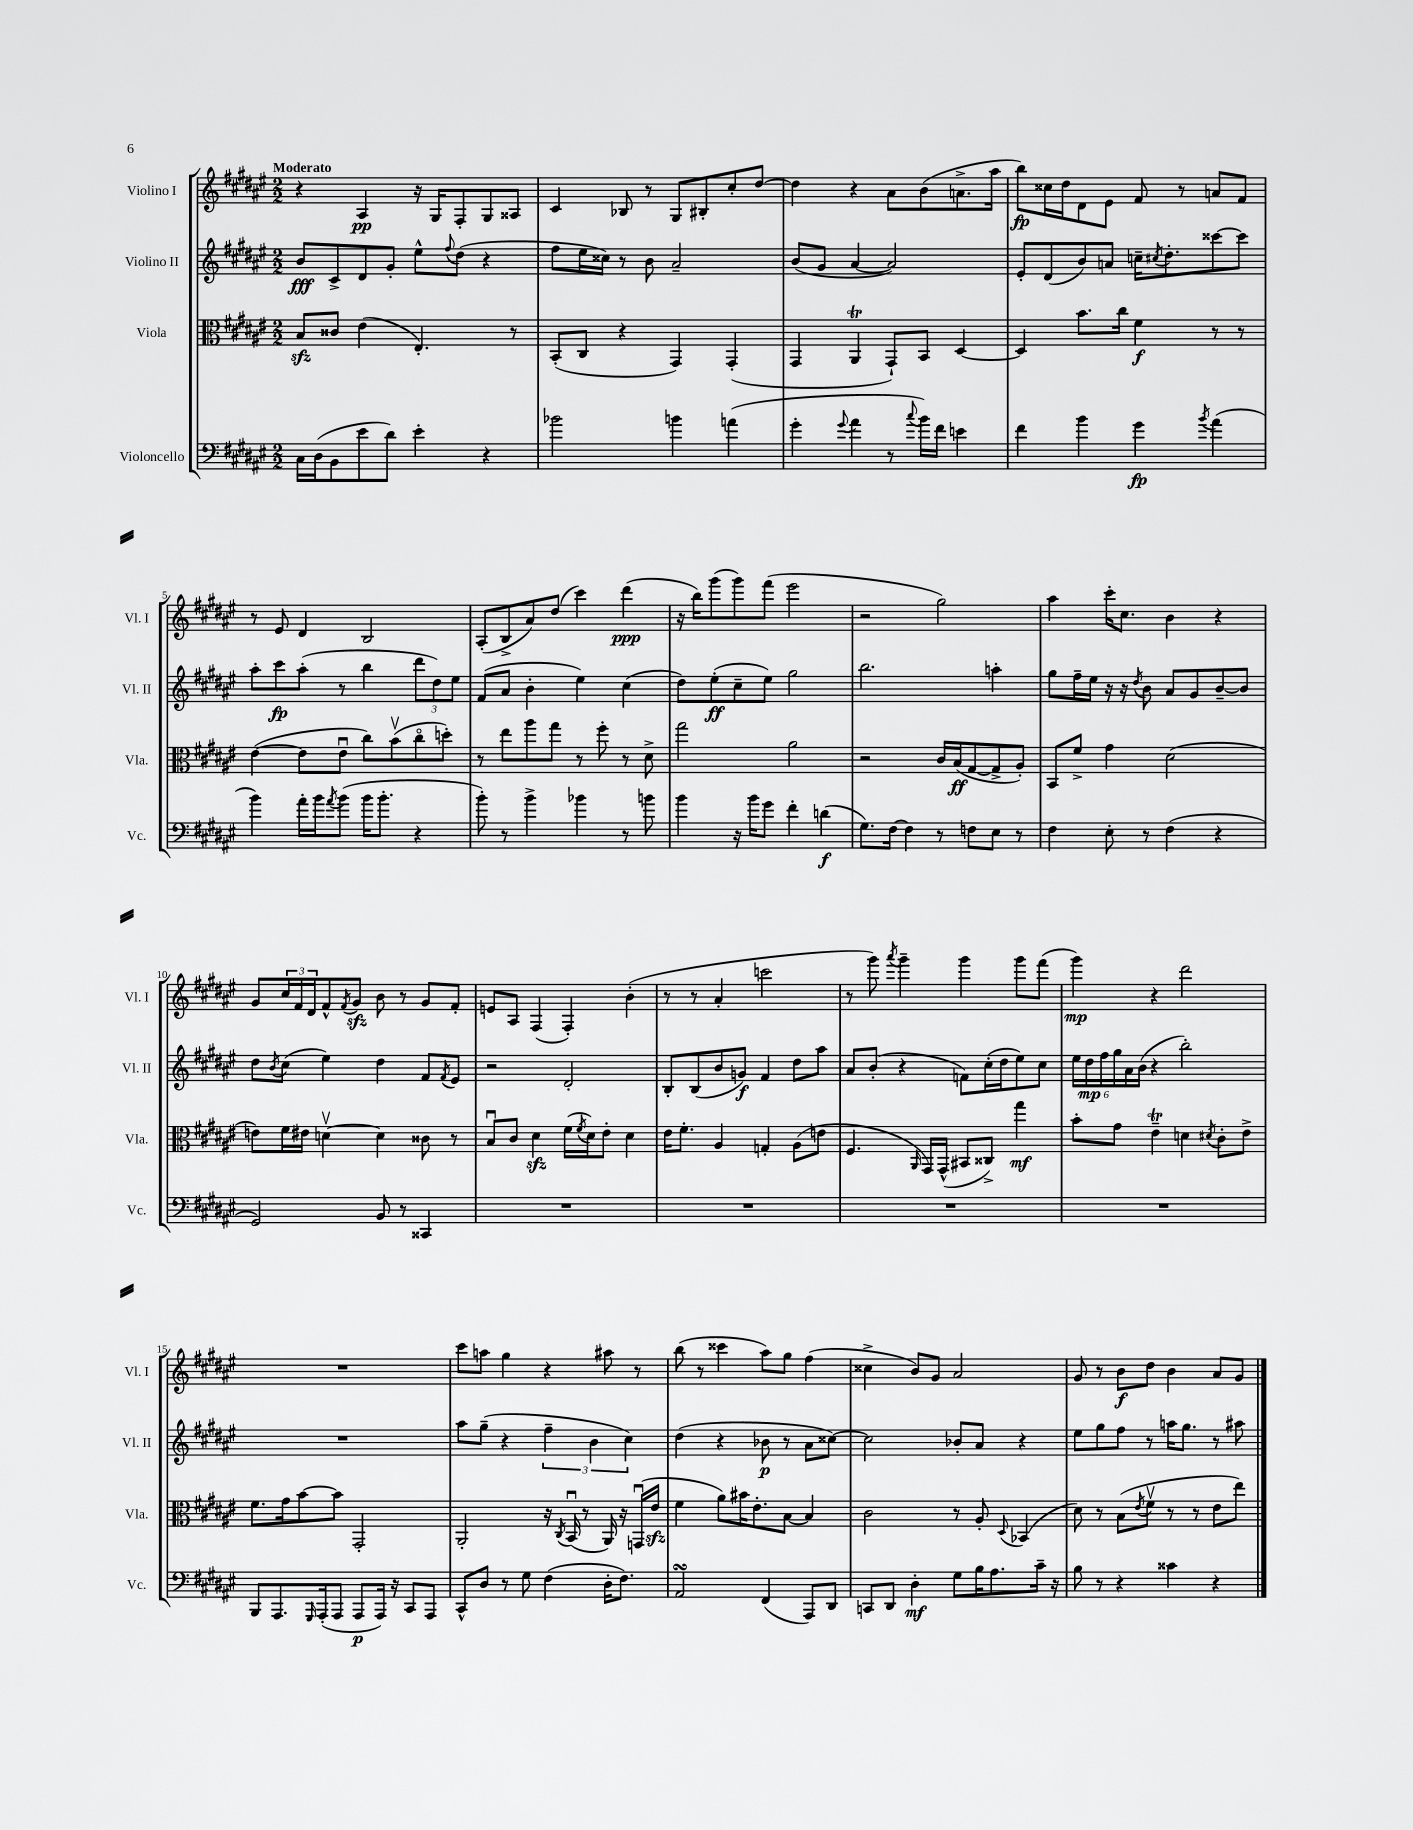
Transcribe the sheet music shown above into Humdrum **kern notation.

**kern	**dynam	**kern	**dynam	**kern	**dynam	**kern	**dynam
*part4	*part4	*part3	*part3	*part2	*part2	*part1	*part1
*staff4	*staff4	*staff3	*staff3	*staff2	*staff2	*staff1	*staff1
*I"Violoncello	*	*I"Viola	*	*I"Violino II	*	*I"Violino I	*
*I'Vc.	*	*I'Vla.	*	*I'Vl. II	*	*I'Vl. I	*
*clefF4	*	*clefC3	*	*clefG2	*	*clefG2	*
*k[f#c#g#d#a#e#]	*	*k[f#c#g#d#a#e#]	*	*k[f#c#g#d#a#e#]	*	*k[f#c#g#d#a#e#]	*
*M2/2	*	*M2/2	*	*M2/2	*	*M2/2	*
=1	=1	=1	=1	=1	=1	=1	=1
!	!	!	!	!	!	!LO:TX:a:B:t=Moderato	!
16C#\LL	.	8Bzz/L	.	8b/L	fff	4r	.
(16D#\J	.	.	.	.	.	.	.
8BB\	.	8c##X/J	.	8c#^/	.	.	.
8e#\	.	(4e#\	.	8d#/	.	4A#/	pp
8d#\J)	.	.	.	8g#'/J	.	.	.
4e#'\	.	4.E#'/)	.	8ee#^^\L	.	16r	.
.	.	.	.	.	.	16G#/KL	.
.	.	.	.	8qqff#/	.	.	.
.	.	.	.	(8dd#\J	.	8F#'/	.
4r	.	.	.	4r	.	8G#/	.
.	.	8r	.	.	.	8A##X/J	.
=2	=2	=2	=2	=2	=2	=2	=2
2b-X\	.	(8BB'/L	.	8ff#\L	.	4c#/	.
.	.	8C#/J	.	16ee#\L	.	.	.
.	.	.	.	16cc##X\JJ)	.	.	.
.	.	4r	.	8r	.	8B-X/	.
.	.	.	.	8b\	.	8r	.
4bn\	.	4GG#/)	.	2a#~/	.	8G#/L	.
.	.	.	.	.	.	8B#X'/	.
(4an\	.	(4GG#'/	.	.	.	8cc#'/	.
.	.	.	.	.	.	[8dd#/J	.
=3	=3	=3	=3	=3	=3	=3	=3
4g#'\	.	4GG#/	.	(8b/L	.	4dd#\]	.
.	.	.	.	8g#/J	.	.	.
8qqg#/	.	.	.	.	.	.	.
4a#\	.	4AA#t/	.	[4a#/	.	4r	.
8r	.	8GG#`/L)	.	2a#/])	.	8a#\L	.
8qqcc#/	.	.	.	.	.	.	.
16b\LL)	.	8BB/J	.	.	.	(8b\	.
16f#\JJ	.	.	.	.	.	.	.
4en\	.	[4D#/	.	.	.	8.an^\	.
.	.	.	.	.	.	16aa#\Jk	.
=4	=4	=4	=4	=4	=4	=4	=4
4f#\	.	4D#/]	.	8e#'/L	.	8bb\L)	fp
.	.	.	.	(8d#/	.	16cc##X\L	.
.	.	.	.	.	.	16dd#\J	.
4b\	.	8.b\L	.	8b/)	.	8d#\	.
.	.	.	.	8an/J	.	8e#\J	.
.	.	16cc#\Jk	.	.	.	.	.
4g#\	fp	4f#\	f	16ccn~\KL	.	8f#/	.
.	.	.	.	8qcc#X/	.	.	.
.	.	.	.	8.dd#'\	.	.	.
.	.	.	.	.	.	8r	.
8qb/	.	.	.	.	.	.	.
(4a#\	.	8r	.	[8ccc##X\	.	8an/L	.
.	.	8r	.	8ccc##\J]	.	8f#/J	.
!!LO:LB:g=z
=5	=5	=5	=5	=5	=5	=5	=5
4b\)	.	([4e#\	.	8aa#'\L	.	8r	.
.	.	.	.	8ccc#\	fp	8e#/	.
16a#'\LL	.	8e#\L]	.	(8aa#'\J	.	4d#/	.
16b\J	.	.	.	.	.	.	.
8qa#/	.	.	.	.	.	.	.
(8b\J	.	8e#u\J	.	8r	.	.	.
16b\KL	.	8cc#\L)	.	4bb\	.	2B/	.
8.b'\J	.	.	.	.	.	.	.
.	.	(8bv\	.	.	.	.	.
4r	.	8cc#\	.	12ddd#\L	.	.	.
.	.	.	.	12dd#\)	.	.	.
.	.	8ddn'\J)	.	.	.	.	.
.	.	.	.	12ee#\J	.	.	.
=6	=6	=6	=6	=6	=6	=6	=6
8b'\)	.	8r	.	(8f#/L	.	(8A#'/L	.
8r	.	8ee#\L	.	8a#/J	.	8B^/	.
4b^\	.	8aa#\	.	4b'\	.	8a#/)	.
.	.	8gg#\J	.	.	.	(8dd#/J	.
4b-X\	.	8r	.	4ee#\)	.	4ccc#\)	.
.	.	8ff#'\	.	.	.	.	.
8r	.	8r	.	(4cc#\	.	(4ddd#\	ppp
8bn\	.	8d#^\	.	.	.	.	.
=7	=7	=7	=7	=7	=7	=7	=7
4b\	.	2gg#\	.	8dd#\L)	.	16r	.
.	.	.	.	.	.	16bb\KL)	.
.	.	.	.	(8ee#'\	ff	(8ggg#\	.
16r	.	.	.	8cc#~\	.	8ggg#\)	.
16b\KL	.	.	.	.	.	.	.
8g#\J	.	.	.	8ee#\J)	.	(8fff#\J	.
4f#'\	.	2a#\	.	2gg#\	.	2eee#\	.
(4dn\	f	.	.	.	.	.	.
=8	=8	=8	=8	=8	=8	=8	=8
8.G#\L)	.	2r	.	2.bb\	.	2r	.
[16F#\Jk	.	.	.	.	.	.	.
4F#\]	.	.	.	.	.	.	.
8r	.	16c#/LL	.	.	.	2gg#\)	.
.	.	(16B/J	ff	.	.	.	.
8Fn\L	.	[8G#/	.	.	.	.	.
8E#\J	.	8G#^/]	.	4aan'\	.	.	.
8r	.	8A#'/J)	.	.	.	.	.
=9	=9	=9	=9	=9	=9	=9	=9
4F#\	.	8BB/L	.	8gg#\L	.	4aa#\	.
.	.	8f#^/J	.	16ff#~\L	.	.	.
.	.	.	.	16ee#\JJ	.	.	.
8E#'\	.	4g#\	.	16r	.	16ccc#'\KL	.
.	.	.	.	16r	.	8.cc#\J	.
.	.	.	.	8qdd#/	.	.	.
8r	.	.	.	8b\	.	.	.
(4F#\	.	(2d#\	.	8a#/L	.	4b\	.
.	.	.	.	8g#/	.	.	.
4r	.	.	.	[8b~/	.	4r	.
.	.	.	.	8b/J]	.	.	.
!!LO:LB:g=z
=10	=10	=10	=10	=10	=10	=10	=10
2GG#/)	.	8en\L)	.	8dd#\L	.	8g#/L	.
.	.	.	.	8qb/	.	.	.
.	.	16f#\L	.	(8cc#\J	.	24cc#/L	.
.	.	.	.	.	.	24f#/	.
.	.	16e#X\JJ	.	.	.	.	.
.	.	.	.	.	.	24d#/J	.
.	.	[4dnv\	.	4ee#\)	.	8f#^^/	.
.	.	.	.	.	.	8qf#/	.
.	.	.	.	.	.	8g#zz/J	.
8BB/	.	4d\]	.	4dd#\	.	8b\	.
8r	.	.	.	.	.	8r	.
4CC##X/	.	8c##X\	.	8f#/L	.	8g#/L	.
.	.	.	.	8qf#/	.	.	.
.	.	8r	.	8e#/J	.	8f#'/J	.
=11	=11	=11	=11	=11	=11	=11	=11
1r	.	8Bu/L	.	2r	.	8en/L	.
.	.	8c#/J	.	.	.	8A#/J	.
.	.	4d#zz\	.	.	.	(4F#/	.
.	.	(16f#\LL	.	2d#'/	.	4F#'/)	.
.	.	8qf#/	.	.	.	.	.
.	.	16d#\J)	.	.	.	.	.
.	.	8e#'\J	.	.	.	.	.
.	.	4d#\	.	.	.	(4b'\	.
=12	=12	=12	=12	=12	=12	=12	=12
1r	.	16e#\KL	.	8B'/L	.	8r	.
.	.	8.f#'\J	.	.	.	.	.
.	.	.	.	(8B/	.	8r	.
.	.	4A#/	.	8b/	.	4a#'/	.
.	.	.	.	8gn/J)	f	.	.
.	.	4Gn'/	.	4f#/	.	2cccn\	.
.	.	(8A#\L	.	8dd#\L	.	.	.
.	.	8en\J	.	8aa#\J	.	.	.
=13	=13	=13	=13	=13	=13	=13	=13
1r	.	4.F#/	.	8a#/L	.	8r	.
.	.	.	.	(8b'/J	.	8ggg#\)	.
.	.	.	.	.	.	8qaaa#/	.
.	.	.	.	4r	.	4ggg#~\	.
.	.	16qqAA#/	.	.	.	.	.
.	.	16GG#/LL)	.	.	.	.	.
.	.	(16GG#^^/JJ	.	.	.	.	.
.	.	8BB#X/L	.	8fn\L)	.	4ggg#\	.
.	.	8C##X^/J)	.	(16cc#'\L	.	.	.
.	.	.	.	16dd#\J	.	.	.
.	.	4gg#\	mf	8ee#\)	.	8ggg#\L	.
.	.	.	.	8cc#\J	.	(8fff#\J	.
=14	=14	=14	=14	=14	=14	=14	=14
1r	.	8b'\L	.	24ee#\LL	.	4ggg#\)	mp
.	.	.	.	24dd#\	mp	.	.
.	.	.	.	24ff#\	.	.	.
.	.	8g#\J	.	24gg#\	.	.	.
.	.	.	.	24a#\	.	.	.
.	.	.	.	(24b\JJ	.	.	.
.	.	4e#t~\	.	4r	.	4r	.
.	.	4dn\	.	2bb'\)	.	2ddd#\	.
.	.	8qd#X/	.	.	.	.	.
.	.	8c#'\L	.	.	.	.	.
.	.	8e#^\J	.	.	.	.	.
!!LO:LB:g=z
=15	=15	=15	=15	=15	=15	=15	=15
8BBB/L	.	8.f#\L	.	1r	.	1r	.
8.AAA#/	.	.	.	.	.	.	.
.	.	16g#\k	.	.	.	.	.
.	.	[8b\	.	.	.	.	.
16qqGGG#/	.	.	.	.	.	.	.
(16AAA#'/k	.	.	.	.	.	.	.
8AAA#/J	.	8b\J]	.	.	.	.	.
8AAA#/L	p	2GG#'/	.	.	.	.	.
16AAA#/Jk)	.	.	.	.	.	.	.
16r	.	.	.	.	.	.	.
8CC#/L	.	.	.	.	.	.	.
8AAA#/J	.	.	.	.	.	.	.
=16	=16	=16	=16	=16	=16	=16	=16
8CC#^^/L	.	2AA#'/	.	8aa#\L	.	8ccc#\L	.
8D#/J	.	.	.	(8gg#~\J	.	8aan\J	.
8r	.	.	.	4r	.	4gg#\	.
8G#\	.	.	.	.	.	.	.
(4F#\	.	16r	.	6ff#~\	.	4r	.
.	.	8qC#/	.	.	.	.	.
.	.	(16BBu/	.	.	.	.	.
.	.	8r	.	.	.	.	.
.	.	.	.	6b\	.	.	.
16D#'\KL	.	16AA#/)	.	.	.	8aa#X\	.
8.F#\J)	.	16r	.	.	.	.	.
.	.	.	.	6cc#\)	.	.	.
.	.	(16GGnu/LL	.	.	.	8r	.
.	.	16e#zz/JJ	.	.	.	.	.
=17	=17	=17	=17	=17	=17	=17	=17
2AA#sSsS/	.	4f#\	.	(4dd#\	.	(8bb\	.
.	.	.	.	.	.	8r	.
.	.	8a#\L)	.	4r	.	4ccc##X\	.
.	.	16b#X\K	.	.	.	.	.
.	.	8.e#'\	.	.	.	.	.
(4FF#/	.	.	.	8b-X\	p	8aa#\L)	.
.	.	[8B\J	.	8r	.	8gg#\J	.
8AAA#/L)	.	4B/]	.	8a#\L	.	(4ff#\	.
8DD#/J	.	.	.	[8cc##X\J)	.	.	.
=18	=18	=18	=18	=18	=18	=18	=18
8CCn/L	.	2c#\	.	2cc##\]	.	4cc##X^\	.
8DD#/J	.	.	.	.	.	.	.
4D#'\	mf	.	.	.	.	8b/L)	.
.	.	.	.	.	.	8g#/J	.
8G#\L	.	8r	.	8b-X'/L	.	2a#/	.
16B\K	.	8A#'/	.	8a#/J	.	.	.
8.A#\	.	.	.	.	.	.	.
.	.	8qqD#/	.	.	.	.	.
.	.	(4BB-X/	.	4r	.	.	.
16c#~\Jk	.	.	.	.	.	.	.
16r	.	.	.	.	.	.	.
=19	=19	=19	=19	=19	=19	=19	=19
8B\	.	8d#\)	.	8ee#\L	.	8g#/	.
8r	.	8r	.	8gg#\	.	8r	.
4r	.	(8B\L	.	8ff#\J	.	8b\L	f
.	.	8qe#/	.	.	.	.	.
.	.	8f#v\J	.	8r	.	8dd#\J	.
4c##X\	.	8r	.	16aan\KL	.	4b\	.
.	.	.	.	8.gg#\J	.	.	.
.	.	8r	.	.	.	.	.
4r	.	8e#\L	.	8r	.	8a#/L	.
.	.	8ee#\J)	.	8aa#X\	.	8g#/J	.
==	==	==	==	==	==	==	==
*-	*-	*-	*-	*-	*-	*-	*-
